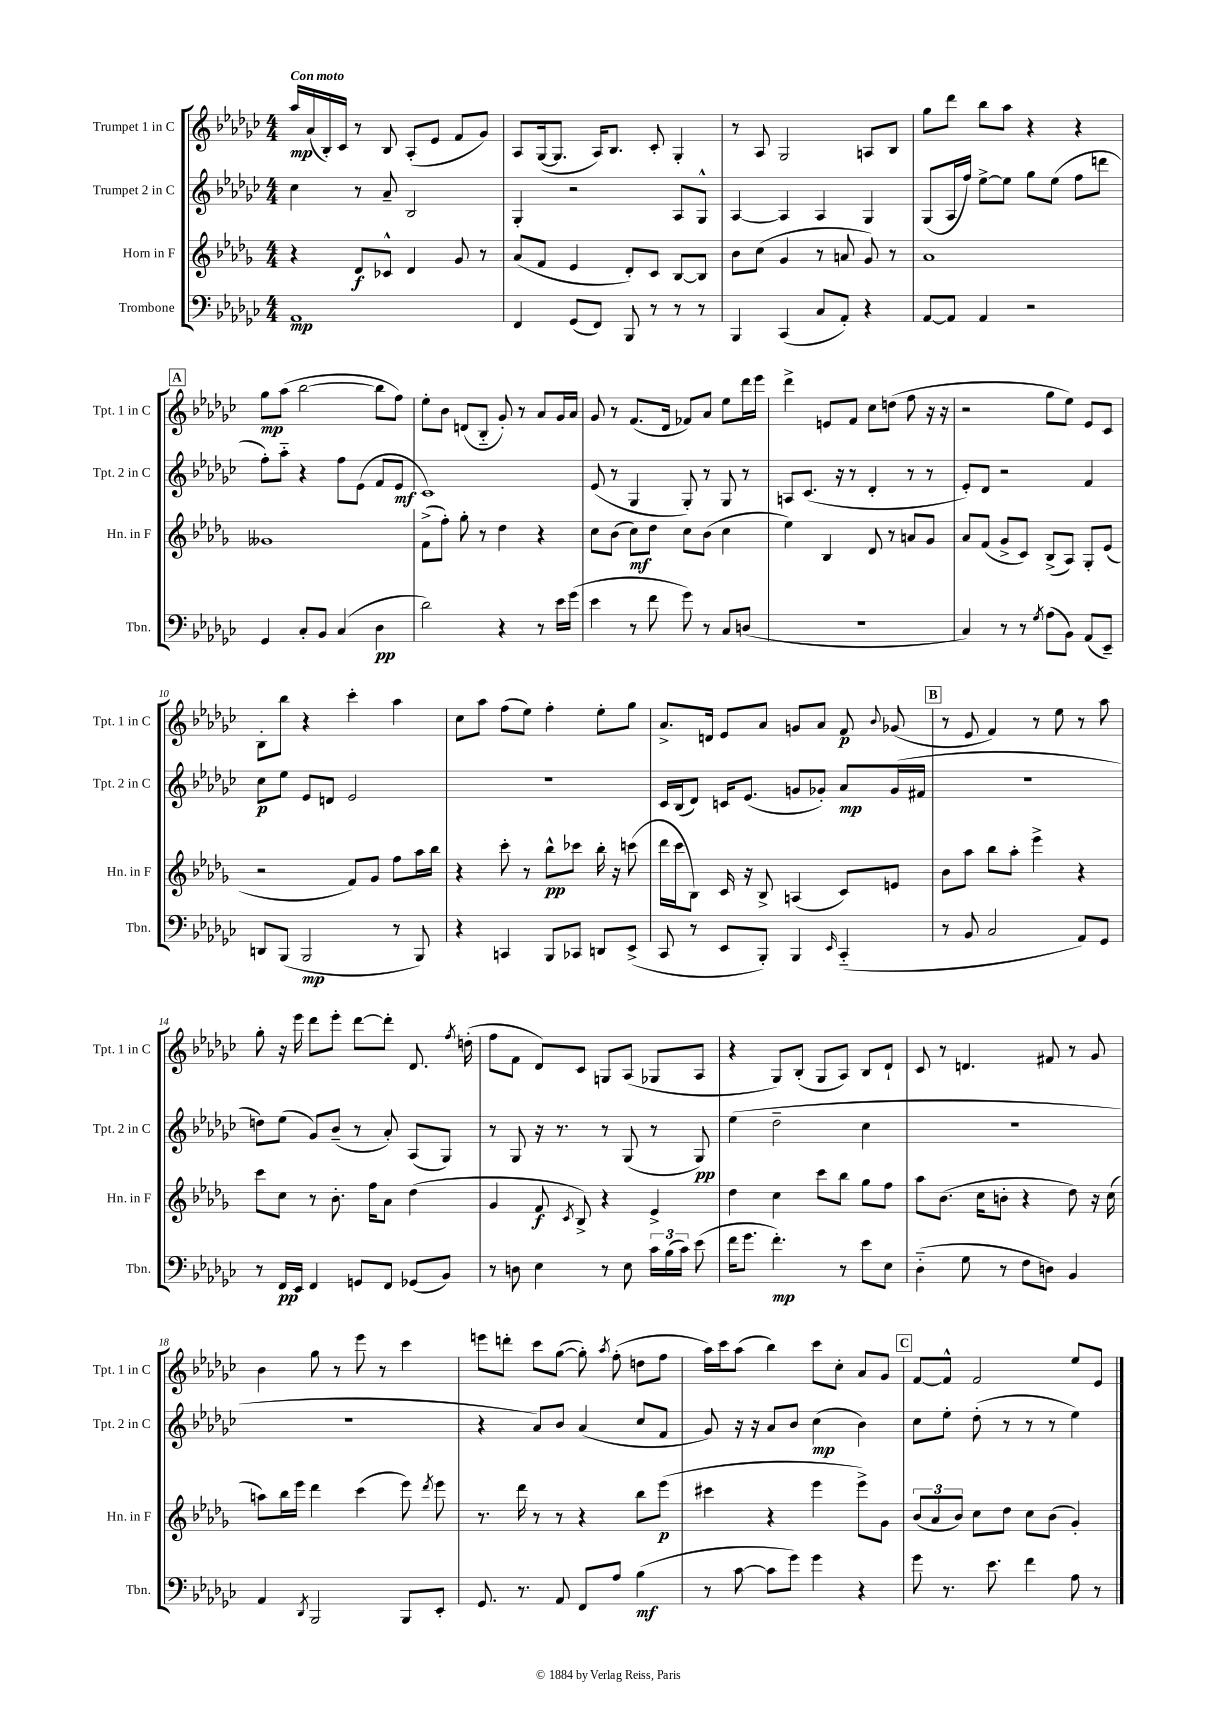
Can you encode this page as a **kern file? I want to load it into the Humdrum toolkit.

**kern	**kern	**kern	**kern
*staff4	*staff3	*staff2	*staff1
*clefF4	*clefG2	*clefG2	*clefG2
*k[b-e-a-d-g-c-]	*k[b-e-a-d-g-]	*k[b-e-a-d-g-c-]	*k[b-e-a-d-g-c-]
*M4/4	*M4/4	*M4/4	*M4/4
1AA-	4r	4cc-	16aa-
.	.	.	(16a-
.	.	.	16B-')
.	.	.	16c-
.	8d-	8r	8r
.	8c-^^	8a-~	8B-
.	4d-	2B-	(8A-'
.	.	.	8e-
.	8g-	.	8f
.	8r	.	8g-)
=	=	=	=
4FF	(8a-	4G-'	8A-
.	8f	.	([16G-
.	.	.	8.G-]
(8GG-	4e-	2r	.
8FF)	.	.	16A-)
.	.	.	8.B-
8BBB-	8d-')	.	.
8r	8c	.	8c-'
8r	[8B-	8A-	4G-'
8r	8B-]	8G-^^	.
=	=	=	=
4BBB-	8b-	[4A-	8r
.	(8cc	.	8A-
(4CC-	4g-	4A-]	2G-
8C-	8r	4A-	.
8AA-')	8a	.	.
4r	8g-)	4G-	8A
.	8r	.	8B-
=	=	=	=
[8AA-	1a-	(8G-	8gg-
8AA-]	.	16A-	8ddd-
.	.	16ff)	.
4AA-	.	[8ee-^	8bb-
.	.	8ee-]	8aa-
2r	.	8gg-	4r
.	.	(8ee-	.
.	.	8ff	4r
.	.	8ddd	.
=	=	=	=
4GG-	1g--	8ff')	8gg-
.	.	8aa-'~	(8aa-
8C-'	.	4r	[2bb-
8BB-	.	.	.
(4C-	.	8ff	.
.	.	(8e-	.
4D-	.	8f	8bb-]
.	.	8e-	8ff)
=	=	=	=
2d-)	(8f^	1c-)	8ee-'
.	8ff')	.	8b-
.	8gg-'	.	(8d
.	8r	.	8B-'~
4r	4dd-	.	8g-')
.	.	.	8r
8r	4r	.	8a-
16e-	.	.	16g-
(16g-	.	.	16a-
=	=	=	=
4e-	8cc	(8e-	8g-
.	(8b-	8r	8r
8r	8cc)	4G-	(8.f
8f	8dd-	.	.
.	.	.	16d-
8g-)	8cc	8G-')	8f-)
8r	(8b-	8r	8a-
8C-	4cc	8G-	8ee-
(8D	.	8r	16ddd-
.	.	.	16eee-
=	=	=	=
1r	4ee-)	8A	4ddd-^
.	.	(8.c-	.
.	4B-	.	8e
.	.	16r	.
.	.	8r	8f
.	8d-	4d-'	8cc-
.	8r	.	(8dd
.	8a	8r	8ff
.	8g-	8r	16r
.	.	.	16r
=	=	=	=
4C-)	8a-	8e-')	2r
.	(8f	8d-	.
8r	8g-^	2r	.
8r	8c)	.	.
8qG-	.	.	.
(8A-	(8B-^	.	8gg-
8BB-)	8A-)	.	8ee-)
(8AA-	8G-'	4f	8e-
8EE-~)	(8e-	.	8c-
=	=	=	=
8DD	2r	8cc-	8B-'
(8BBB-	.	8ee-	8bb-
2BBB-	.	8e-	4r
.	.	8d	.
.	8f)	2e-	4ccc-'
.	8g-	.	.
8r	8ff	.	4aa-
8BBB-)	16aa-	.	.
.	16bb-	.	.
=	=	=	=
4r	4r	1r	8cc-
.	.	.	8aa-
4CC	8ccc'	.	(8ff
.	8r	.	8ee-)
8BBB-	8bb-^^	.	4ff'
8CC-	8ccc-	.	.
8DD	16bb-'	.	8ee-'
.	16r	.	.
(8EE-^	(8ccc	.	8gg-
=	=	=	=
8CC-	16ddd-	16c-	8.a-^
.	16ccc	(16B-	.
8r	8B-)	8d-)	.
.	.	.	16d
8EE-	16c	16c	8e-
.	16r	(8.e-	.
8BBB-')	8B-^	.	8a-
4BBB-	(4A	8g	8g
.	.	8g-')	8a-
16qqEE-	.	.	.
(4CC-'~	8c)	8a-	8f
.	.	.	8qqb-
.	8e	(16g-	(8g-
.	.	16f#	.
=	=	=	=
8r	8b-	1r	8r
8BB-	8aa-	.	8e-
2C-	8bb-	.	4f)
.	8aa-'	.	.
.	4eee-^	.	8r
.	.	.	8ee-
8AA-)	4r	.	8r
8GG-	.	.	8aa-
=	=	=	=
8r	8ccc	8dd)	8gg-'
16FF	8cc	(8ee-	16r
16EE-	.	.	16eee-
4FF	8r	8g-)	8ddd-
.	8.b-'	(8b-~	8eee-'
8GG	.	8r	[8ddd-
.	16ff	.	.
8FF	8a-	8a-')	8ddd-']
(8GG-	(4dd-	(8A-	8.d-
8BB-)	.	8G-)	.
.	.	.	8qff
.	.	.	(16dd'
=	=	=	=
8r	4g-	8r	8ff
8D	.	8G-	8f
4E-	8f	16r	8d-)
.	.	8.r	.
.	8qc	.	.
.	8B-^)	.	8c-
8r	4r	8r	8G
8E-	.	(8G-	(8A-
24c-	4e-^	8r	8G-
(24B-	.	.	.
24c-)	.	.	.
(8e-	.	8G-)	8A-
=	=	=	=
16f	4dd-	(4ee-	4r
8.g-	.	.	.
4.f')	4cc	2dd-~	8G-)
.	.	.	(8B-'
.	8ccc	.	8G-
8r	8bb-	.	8A-)
8e-	8gg-	4cc-	8B-
8E-	8ff	.	8d-`
=	=	=	=
(4D-'~	8aa-	1r	8c-
.	(8.b-	.	8r
8G-	.	.	4.d
.	16cc	.	.
8r	8b'	.	.
8F	4r	.	.
8D)	.	.	8f#
4BB-	8dd-)	.	8r
.	16r	.	8g-
.	(16cc	.	.
=	=	=	=
4AA-	8aa)	1r	4b-
.	16bb-	.	.
.	16eee-	.	.
8qDD-	.	.	.
2BBB-	4ddd-	.	8gg-
.	.	.	8r
.	(4ccc	.	8eee-
.	.	.	8r
8BBB-	8eee-)	.	4ccc-
.	8qddd-	.	.
8EE-'	8eee-	.	.
=	=	=	=
8.GG-	8.r	4r	8eee
.	.	.	8ddd'
8.r	16ddd-	.	.
.	8r	8a-)	8ccc-
8AA-	8r	8b-	([8gg-
8FF	4r	(4a-	8gg-'])
.	.	.	8qaa-
8A-	.	.	(8ff'
(4B-	8bb-	8cc-	8dd
.	(8eee-	8f	8ff
=	=	=	=
8r	4ccc#	8g-)	16aa-)
.	.	.	16ccc-
[8c-	.	16r	(8aa-
.	.	16r	.
8c-]	4r	8a-	4bb-)
8g-)	.	8b-	.
4g-	4eee-	(4cc-	8ccc-
.	.	.	8cc-'
4r	8eee-^)	4b-)	8a-
.	8g-	.	8g-
=	=	=	=
8g-	(12b-	8cc-	[8f
.	12a-	.	.
8.r	.	8ee-'	8f^^]
.	12b-)	.	.
.	8cc	(8dd-'	2f
8.e-	.	.	.
.	8dd-	8r	.
4f	8cc	8r	.
.	(8b-	8r	.
8A-	4g-')	4ee-)	8ee-
8r	.	.	8e-
==	==	==	==
*-	*-	*-	*-
